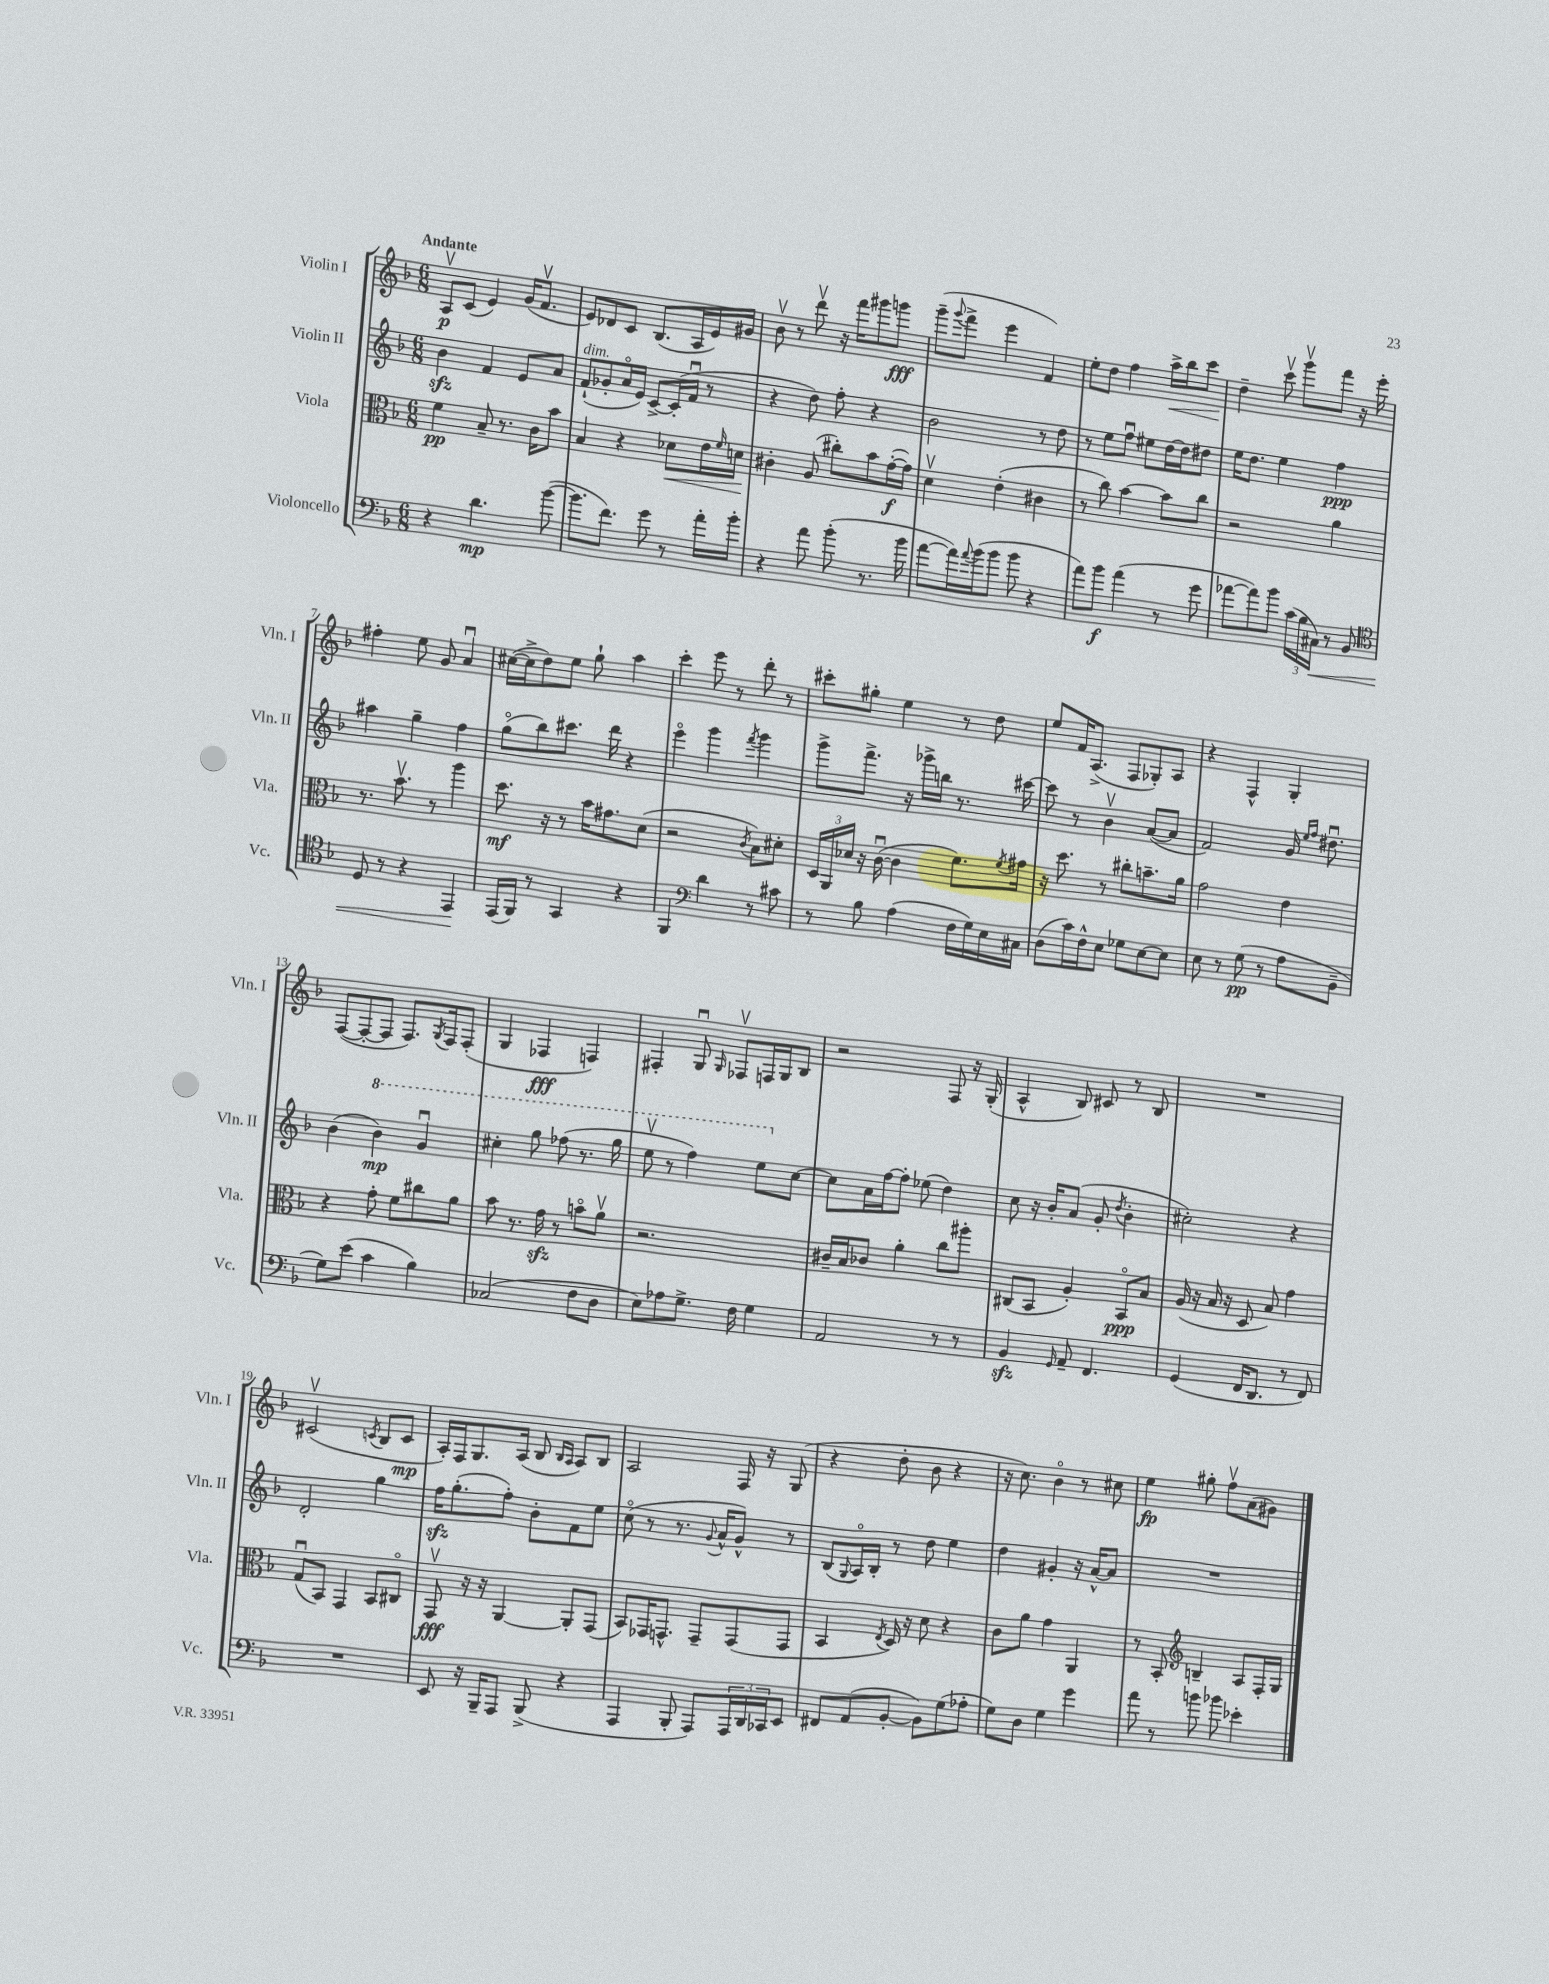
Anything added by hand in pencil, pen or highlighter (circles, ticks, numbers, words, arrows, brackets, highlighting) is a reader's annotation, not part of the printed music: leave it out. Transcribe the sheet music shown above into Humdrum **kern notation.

**kern	**dynam	**kern	**dynam	**kern	**dynam	**kern	**dynam
*part4	*part4	*part3	*part3	*part2	*part2	*part1	*part1
*staff4	*staff4	*staff3	*staff3	*staff2	*staff2	*staff1	*staff1
*I"Violoncello	*	*I"Viola	*	*I"Violin II	*	*I"Violin I	*
*I'Vc.	*	*I'Vla.	*	*I'Vln. II	*	*I'Vln. I	*
*clefF4	*	*clefC3	*	*clefG2	*	*clefG2	*
*k[b-]	*	*k[b-]	*	*k[b-]	*	*k[b-]	*
*M6/8	*	*M6/8	*	*M6/8	*	*M6/8	*
=1	=1	=1	=1	=1	=1	=1	=1
!	!	!	!	!	!	!LO:TX:a:B:t=Andante	!
4r	.	4f\	pp	4b-zz\	.	8Av/L	p
.	.	.	.	.	.	(8c/J	.
4.d\	mp	8B-~/	.	4f/	.	4e/)	.
.	.	8.r	.	.	.	.	.
.	.	.	.	8e/L	.	(16g/KL	.
.	.	16c\KL	.	.	.	8.fv/J	.
([8b-\	.	8b-\J	.	8a/J	.	.	.
=2	=2	=2	=2	=2	=2	=2	=2
!	!	!	!	!LO:TX:a:i:t=dim.	!	!	!
8.b-\L]	.	4B-/	.	(8f`/L	.	8e/L)	.
.	.	.	.	8g-X'/	.	8d-X/	.
8.f\J)	.	.	.	.	.	.	.
.	.	4r	.	16a/L	.	8c/J	.
.	.	.	.	16e/JJ)	.	.	.
8g\	.	.	.	[8c^/L	.	(8.B-/L	.
!	!	!	!LO:HP:b	!	!	!	!
8r	.	8d-X\L	<	(16c'/L]	.	.	.
.	.	.	.	16fu/JJ	.	16A/L	.
16a'\LL	.	16e\L	.	8r	.	16e/)	.
.	.	16qqf/	.	.	.	.	.
16b-'\JJ	.	16dn\JJ	.	.	.	16g#X/JJ	.
.	.	.	[	.	.	.	.
=3	=3	=3	=3	=3	=3	=3	=3
4r	.	4c#X'\	.	4r	.	8b-v\	.
.	.	.	.	.	.	8r	.
8a\	.	(8A/	.	8dd\)	.	8dddv\	.
(8b-'\	.	8cc#X'\L)	.	8ff'\	.	16r	.
.	.	.	.	.	.	16fff\KL	.
8.r	.	8b-\	.	4r	.	8ggg#X\	.
.	.	([16g'\L	f	.	.	8gggn\J	fff
16b-\	.	16g\JJ])	.	.	.	.	.
=4	=4	=4	=4	=4	=4	=4	=4
[8a\L	.	4dv\	.	2b-\	.	(8ggg~\L	.
.	.	.	.	.	.	8qqggg/	.
16a\L])	.	.	.	.	.	8fff^\J	.
8qqa/	.	.	.	.	.	.	.
(16b-\J	.	.	.	.	.	.	.
8b-\J	.	(4e'\	.	.	.	4eee\	.
8b-\	.	.	.	.	.	.	.
4r	.	4c#X\	.	8r	.	4f/)	.
.	.	.	.	8dd\	.	.	.
=5	=5	=5	=5	=5	=5	=5	=5
8a\L)	.	8r	.	8r	.	8ee'\L	.
8b-\J	f	8cc\)	.	8ee\L	.	8dd\J	.
(4a\	.	[4b-\	.	8ffu\J	.	4ff\	.
.	.	.	.	8ee#X\L	.	.	.
!	!	!	!	!	!	!	!LO:HP:b
8r	.	8b-\L]	.	[16dd\L	.	16aa^\LL	<
.	.	.	.	16dd\J]	.	16bb-\J	.
8g\	.	8cc\J	.	8dd#X\J	.	8ccc\J	.
=6	=6	=6	=6	=6	=6	=6	=6
[8a-X\L	.	2r	.	16ee\KL	.	4dd~\	.
.	.	.	.	8.dd\J	.	.	.
8a-\])	.	.	.	.	.	.	.
8b-\J	.	.	.	4ee\	.	8cccv\	[
(24c\LL	.	.	.	.	.	8gggv\L	.
24B-\	.	.	.	.	.	.	.
!	!LO:HP:b	!	!	!	!	!	!
24C#X\JJ)	<	.	.	.	.	.	.
8r	.	4a\	.	4ff\	ppp	8fff\J	.
8BB-/	.	.	.	.	.	16r	.
.	.	.	.	.	.	16eee'\	.
!!LO:LB:g=z
=7	=7	=7	=7	=7	=7	=7	=7
*clefC4	*	*	*	*	*	*	*
8D/	.	8.r	.	4aa#X\	.	4ff#X'\	.
8r	.	.	.	.	.	.	.
.	.	8.b-v\	.	.	.	.	.
4r	.	.	.	4gg~\	.	8ee\	.
.	.	8r	.	.	.	8g/	.
4EE/	.	4aa\	.	4ff\	.	4au/	.
.	[	.	.	.	.	.	.
=8	=8	=8	=8	=8	=8	=8	=8
(16EE/LL	.	8.dd\	mf	(8gg\L	.	([16cc#X\LL	.
16FF/JJ)	.	.	.	.	.	16cc#^\J]	.
8r	.	.	.	8bb-\)	.	8dd\)	.
.	.	16r	.	.	.	.	.
4GG/	.	8r	.	8.ccc#X\J	.	8ee\J	.
.	.	16b-\KL	.	.	.	8gg`\	.
.	.	8.g#X\	.	16ddd\	.	.	.
4r	.	.	.	4r	.	4aa\	.
.	.	(8d\J	.	.	.	.	.
=9	=9	=9	=9	=9	=9	=9	=9
4FF/	.	2r	.	4eee\	.	4ccc'\	.
*clefF4	*	*	*	*	*	*	*
4d\	.	.	.	4ggg\	.	8eee\	.
.	.	.	.	.	.	8r	.
.	.	8qc/	.	8qfff/	.	.	.
8r	.	8B-\L)	.	4ggg\	.	8ddd'\	.
8c#X\	.	8d#X'\J	.	.	.	8r	.
=10	=10	=10	=10	=10	=10	=10	=10
8r	.	24D/LL	.	8ggg^\L	.	8ccc#X'\L	.
.	.	24AA/	.	.	.	.	.
.	.	24d-X/JJ	.	.	.	.	.
8B-\	.	16r	.	8.fff^\J	.	8gg#X'\J	.
.	.	([16cu\	.	.	.	.	.
(4A\	.	4c\]	.	.	.	4ee\	.
.	.	.	.	16r	.	.	.
.	.	.	.	16ggg-X^\LL	.	.	.
.	.	.	.	16bbn\JJ	.	.	.
16F\LL	.	8.f\L)	.	8.r	.	8r	.
16G\)	.	.	.	.	.	.	.
16E\	.	.	.	.	.	8dd\	.
.	.	8qf/	.	.	.	.	.
16C#X\JJ	.	16g#X\Jk	.	[16ccc#X\	.	.	.
=11	=11	=11	=11	=11	=11	=11	=11
(8D\L	.	16r	.	8ccc#\]	.	8ee/L	.
.	.	8.dd\	.	.	.	.	.
16c\L)	.	.	.	8r	.	16f/K	.
16F^^\J	.	.	.	.	.	(8.A^/J	.
8E\J	.	8r	.	4b-v\	.	.	.
8G-X\L	.	8cc#X'\L	.	.	.	8F/L	.
[8E\	.	8.bn~\	.	([8a/L	.	8G-X'/)	.
8E\J]	.	.	.	8a/J]	.	8A/J	.
.	.	16a\Jk	.	.	.	.	.
=12	=12	=12	=12	=12	=12	=12	=12
8E\	.	2g\	.	2f/)	.	4r	.
8r	.	.	.	.	.	.	.
(8G\	pp	.	.	.	.	4F^^/	.
8r	.	.	.	.	.	.	.
8A\L	.	4e\	.	16g/	.	4G'/	.
.	.	.	.	16qqee/LL	.	.	.
.	.	.	.	16qqff/JJ	.	.	.
.	.	.	.	8.dd#Xu\	.	.	.
8BB-~\J	.	.	.	.	.	.	.
!!LO:LB:g=z
=13	=13	=13	=13	=13	=13	=13	=13
8G\L)	.	4r	.	(4b-\	.	([8F/L	.
(8e\J	.	.	.	.	.	8F'/_	.
*	*	*	*	*8va	*	*	*
4c\	.	8g'\	.	4bb-\)	mp	8F/J]	.
.	.	8f\L	.	.	.	8.F/L)	.
4B-\)	.	8cc#X\	.	4ggu/	.	.	.
.	.	.	.	.	.	8qG/	.
.	.	.	.	.	.	16F/k	.
.	.	8a\J	.	.	.	(8F'/J	.
=14	=14	=14	=14	=14	=14	=14	=14
(2C-X/	.	8b-\	.	4ccc#X'\	.	4G/	.
.	.	8.r	.	.	.	.	.
.	.	.	.	8ggg\	.	4F-X/	fff
.	.	16gzz\	.	.	.	.	.
.	.	8r	.	(8fff-X\	.	.	.
8F\L	.	8bn\L	.	8.r	.	4Fn/)	.
8D\J	.	8av\J	.	.	.	.	.
.	.	.	.	16ggg\	.	.	.
=15	=15	=15	=15	=15	=15	=15	=15
8E\L)	.	2.r	.	8eeev\	.	4F#X'/	.
8A-X\	.	.	.	8r	.	.	.
8.G^\J	.	.	.	4fff\)	.	8Gu/	.
.	.	.	.	.	.	16qqG/	.
.	.	.	.	.	.	8F-Xv/L	.
16F\	.	.	.	.	.	.	.
4G\	.	.	.	8eee\L	.	16Fn/L	.
.	.	.	.	.	.	16G/J	.
*	*	*	*	*X8va	*	*	*
.	.	.	.	[8cc\J	.	8B-/J	.
=16	=16	=16	=16	=16	=16	=16	=16
2AA/	.	16c#X~/LL	.	8cc\L]	.	2r	.
.	.	16B-/J	.	.	.	.	.
.	.	8c-X/J	.	16a\L	.	.	.
.	.	.	.	[16ff\J	.	.	.
.	.	4a'\	.	8ff'\J]	.	.	.
.	.	.	.	(8ee-X\	.	.	.
8r	.	8cc\L	.	4dd\)	.	8F/	.
8r	.	8aa#X'\J	.	.	.	16r	.
.	.	.	.	.	.	(16G'/	.
=17	=17	=17	=17	=17	=17	=17	=17
4BB-zz/	.	(8C#X/L	.	8cc\	.	4A^^/	.
.	.	8BB-/J	.	16r	.	.	.
.	.	.	.	16b-'/KL	.	.	.
16qqGG/	.	.	.	.	.	.	.
8AA~/	.	4A'/)	.	(8a/J	.	8B-/)	.
4.FF/	.	.	.	8g'/	.	8c#X/	.
.	.	.	.	8qdd/	.	.	.
.	.	8BB-/L	ppp	4b-'\	.	8r	.
.	.	8B-/J	.	.	.	8B-/	.
=18	=18	=18	=18	=18	=18	=18	=18
(4GG/	.	(16A/	.	2cc#X'\)	.	2.r	.
.	.	16r	.	.	.	.	.
.	.	16B-/	.	.	.	.	.
.	.	16r	.	.	.	.	.
16FF/KL	.	8D/	.	.	.	.	.
8.DD/J	.	.	.	.	.	.	.
.	.	8B-/)	.	.	.	.	.
8r	.	4g\	.	4r	.	.	.
8FF/)	.	.	.	.	.	.	.
!!LO:LB:g=z
=19	=19	=19	=19	=19	=19	=19	=19
2.r	.	(8Gu/L	.	2d'/	.	(2c#Xv/	.
.	.	8BB-/J)	.	.	.	.	.
.	.	4GG/	.	.	.	.	.
.	.	.	.	.	.	8qcn/	.
.	.	8BB-/L	.	4gg\	.	8B-/L	.
.	.	8C#X/J	.	.	.	8c/J	mp
=20	=20	=20	=20	=20	=20	=20	=20
8EE/	.	8GGv/	fff	16ffzz\KL	.	16A'/LL)	.
.	.	.	.	(8.gg'\	.	16F/J	.
16r	.	16r	.	.	.	8.G/	.
16BBB-~/KL	.	16r	.	.	.	.	.
8AAA/J	.	[4AA/	.	8ff'\J)	.	.	.
.	.	.	.	.	.	(16A/Jk	.
(8BBB-^/	.	.	.	8b-'\L	.	8B-/	.
.	.	.	.	.	.	16qqB-/LL	.
.	.	.	.	.	.	16qqA/JJ	.
4r	.	8AA'/L]	.	8f\	.	8A/L)	.
.	.	(8GG/J	.	8ee\J	.	8B-/J	.
=21	=21	=21	=21	=21	=21	=21	=21
4AAA/	.	8BB-/L)	.	(8cc\	.	2A/	.
.	.	16GG-X/K	.	8r	.	.	.
.	.	8.GGn^^/J	.	.	.	.	.
8BBB-'/	.	.	.	8.r	.	.	.
8AAA/L)	.	8GG~/L	.	.	.	.	.
.	.	.	.	8qqg/	.	.	.
.	.	.	.	16a^^/KL	.	.	.
24AAA/L	.	(8GG/	.	8g^^/J)	.	16F/	.
24DD/	.	.	.	.	.	.	.
.	.	.	.	.	.	16r	.
24CC-X/J	.	.	.	.	.	.	.
8EE/J	.	8GG/J	.	8r	.	(8G/	.
=22	=22	=22	=22	=22	=22	=22	=22
8FF#X/L	.	4BB-/	.	(8B-/L	.	4r	.
.	.	.	.	8qqG/	.	.	.
(8AA/	.	.	.	16A/L)	.	.	.
.	.	.	.	16B-'/JJ	.	.	.
.	.	8qE/	.	.	.	.	.
[8BB-'/J	.	16D/)	.	8r	.	8dd'\	.
.	.	16r	.	.	.	.	.
8BB-\L])	.	8d\	.	8dd\	.	8b-\	.
(8G\	.	4r	.	4ee\	.	4r	.
8A-X'\J	.	.	.	.	.	.	.
=23	=23	=23	=23	=23	=23	=23	=23
8G\L)	.	8c\L	.	4dd\	.	16r	.
.	.	.	.	.	.	8.cc\)	.
8D\J	.	8a\J	.	.	.	.	.
4G\	.	4g\	.	4g#X'/	.	4b-\	.
4g\	.	4AA/	.	16r	.	8r	.
.	.	.	.	[16a^^/KL	.	.	.
.	.	.	.	8a/J]	.	8cc#X\	.
=24	=24	=24	=24	=24	=24	=24	=24
8a\	.	8r	.	2.r	.	4ee\	fp
8r	.	8BB-'/	.	.	.	.	.
*	*	*clefG2	*	*	*	*	*
8bn\	.	4Bn~/	.	.	.	8gg#X'\	.
8b-X\	.	.	.	.	.	8ffv\L	.
4e-X'\	.	8A/L	.	.	.	(8a\	.
.	.	16F'/L	.	.	.	8g#X\J)	.
.	.	16G/JJ	.	.	.	.	.
==	==	==	==	==	==	==	==
*-	*-	*-	*-	*-	*-	*-	*-
